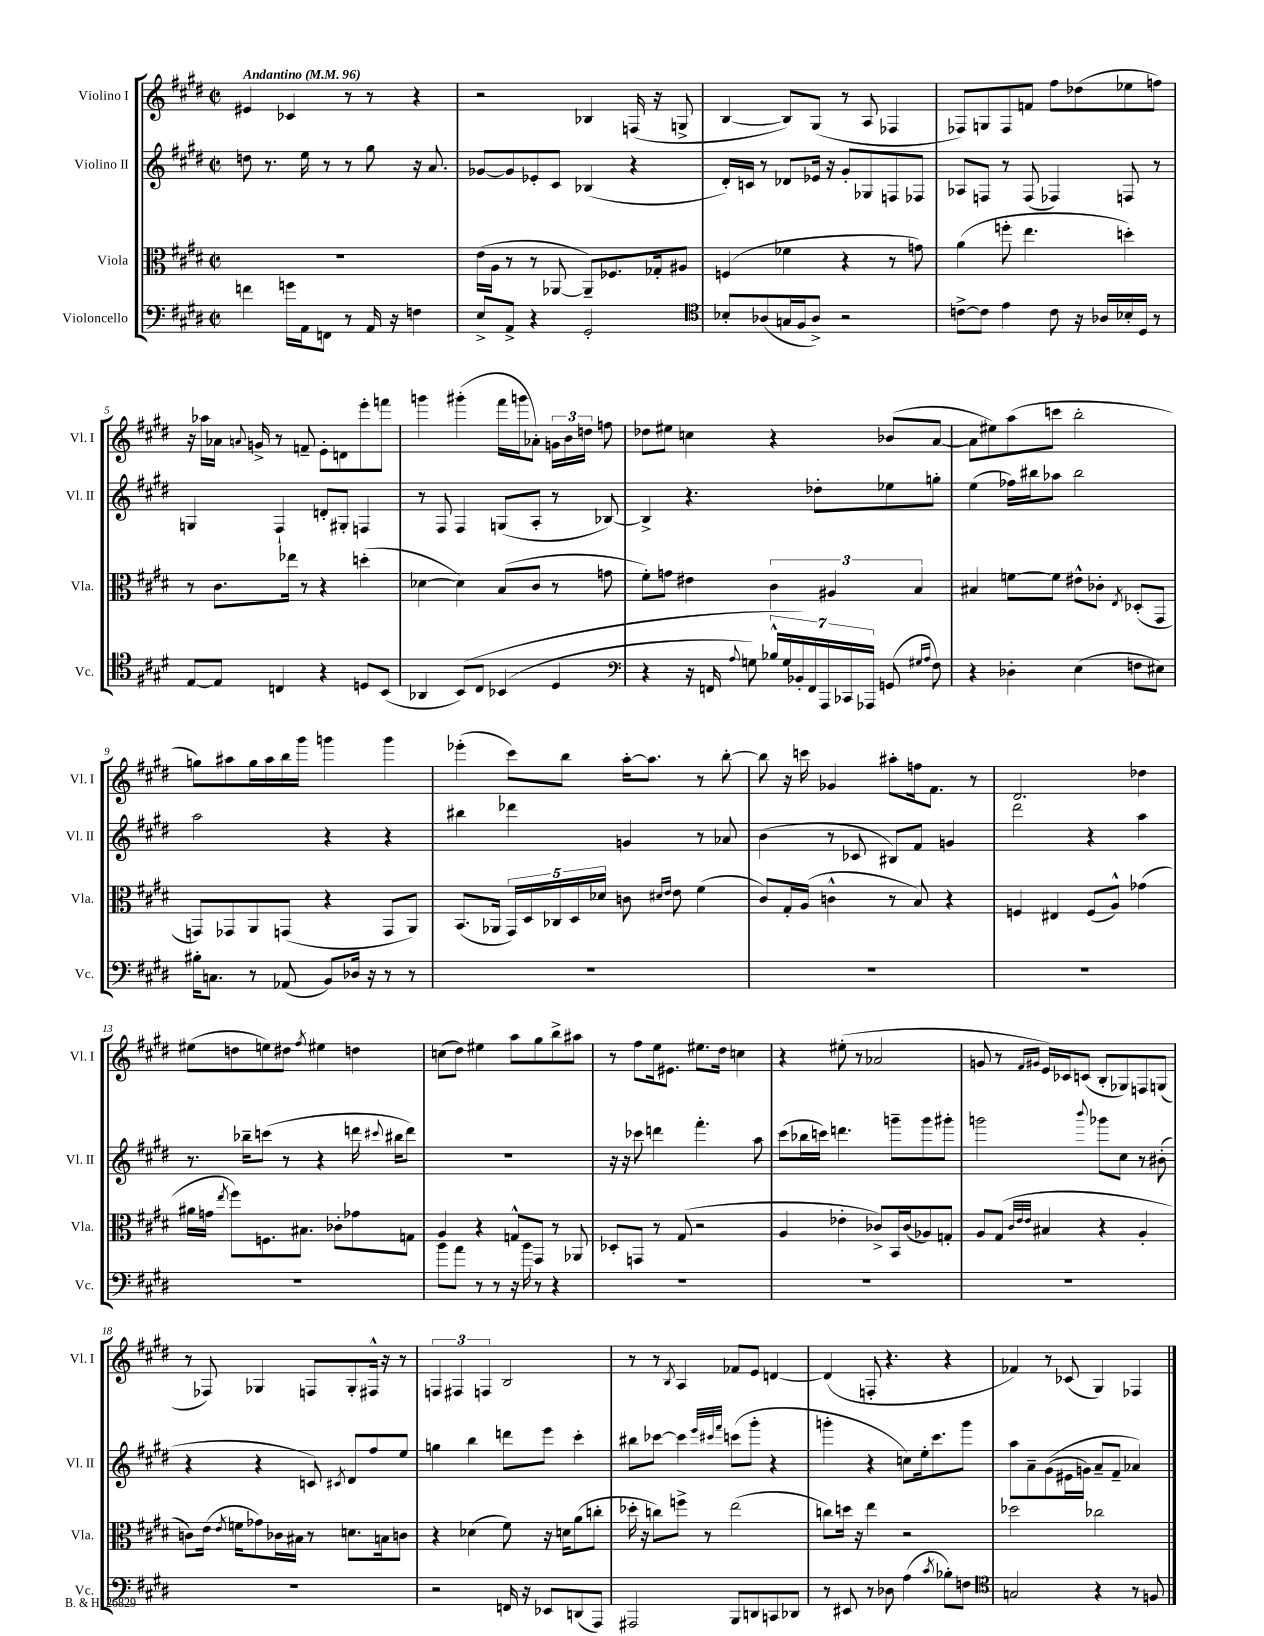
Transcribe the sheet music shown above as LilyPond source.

<<
\new StaffGroup <<
\new Staff = "s0" \with { instrumentName = "Violino I" shortInstrumentName = "Vl. I" } {
    \clef treble \key e \major \defaultTimeSignature \time 2/2 \tempo "Andantino" 4 = 96
    \autoBeamOff eis'4 ces'4 r8 r8 r4 |
    r2 bes4 f16( r16 g8-> |
    b4~ b8[) gis8]( r8 a8 fes4 |
    fes8[) g8 fes8 f'8] fis''8[ des''8( ees''8 f''8]) |
    r16 aes''16[ aes'16] \appoggiatura { a'8 } g'16-> r8 f'8-- e'8[-. d'8 e'''8-. f'''8] |
    g'''4 gis'''4-.( fis'''16[ g'''16 aes'8]-.) \tuplet 3/2 { g'16[ b'16 d''16] } f''8 |
    des''8[ eis''8] c''4 r4 bes'8[( a'8]~ |
    a'8[ eis''8) a''8( c'''8] b''2-. |
    g''8[) ais''8 g''16 ais''16 b''16 gis'''16] g'''4 g'''4 |
    ees'''4-.( cis'''8[) b''8] a''16[~-. a''8.] r8 b''8~-. |
    b''8 r16 c'''16 ges'4 ais''8[-. f''16 fis'8.] r8 |
    dis'2. des''4 |
    eis''8[( d''8 e''8) dis''8] \acciaccatura { fis''8 } eis''4 d''4 |
    c''8[( dis''8]) eis''4 a''8[ gis''8 b''8-> ais''8] |
    r8 fis''8[ e''16 eis'8.] eis''8.[ dis''16] c''4 |
    r4 eis''8-.( r8 aes'2 |
    g'8 r8 \grace { fis'16[ gis'16] } e'16[) ces'16 c'8]( b8[-. ges8) f8 g8]( |
    r8 fes8) ges4 f8[ ges8-. fis16]-^ r16 r8 |
    \tuplet 3/2 { f4 fis4 f4 } b2 |
    r8 r8 \acciaccatura { b8 } a4 fes'8[ e'8] d'4~ |
    d'4( f8-. r4. r4 |
    fes'4) r8 ces'8( gis4) fes4 \bar "|." |
}
\new Staff = "s1" \with { instrumentName = "Violino II" shortInstrumentName = "Vl. II" } {
    \clef treble \key e \major \defaultTimeSignature \time 2/2
    \autoBeamOff d''8 r8. e''16 r8 r8 gis''8 r16 a'8. |
    ges'8[~ ges'8 ees'8-. cis'8] bes4( r4 |
    dis'16[-.) c'16] r8 des'8[ ees'16] r16 gis'8[-. ges8 f8 fes8] |
    aes8[ f8] r8 f8( fes4) f8 r8 |
    g4 fis4-! d'8[-. gis8]-. f4 |
    r8 fis8 fis4 g8[( a8]-. r8 bes8~) |
    bes4-> r4. des''8[-. ees''8 g''8]-. |
    e''4( fes''16[) bis''16 aes''8] bis''2 |
    a''2 r4 r4 |
    bis''4 des'''4 g'4 r8 aes'8 |
    b'4( r8 ces'8 bis8[) fis'8] g'4 |
    dis'''2 r4 a''4 |
    r8. bes''16[-- c'''8]( r8 r4 d'''16 \appoggiatura { cis'''8 } bis''16[ d'''8]) |
    R1 |
    r16 r16 ces'''8 d'''4 fis'''4.-. a''8 |
    cis'''8[( bes''16 c'''16]) d'''4. g'''8[-- g'''8 gis'''8]-. |
    g'''2 \appoggiatura { b'''8 } ges'''8[ cis''8] r8 bis'8-.( |
    r4 r4 c'8) \acciaccatura { cis'8 } dis'8[ fis''8 e''8] |
    g''4 b''4 d'''8[ e'''8] cis'''4-. |
    bis''8[ ces'''8]~ ces'''4 \grace { e'''32[ cis'''32 fis'''32] } c'''8[( gis'''8]-. r4 |
    g'''4-. r4 c''8[) e''16-. cis'''8. g'''8] |
    a''8[ a'8-- gis'8(\( eis'16 g'16]) a'8[-- fis'8]-- aes'4\) \bar "|." |
}
\new Staff = "s2" \with { instrumentName = "Viola" shortInstrumentName = "Vla." } {
    \clef alto \key e \major \defaultTimeSignature \time 2/2
    \autoBeamOff R1 |
    e'16[( a16] r8 r8 aes,8~ aes,8[--) fes8. ges16-. ais8] |
    f4( fes'4 r4 r8 g'8) |
    a'4( f''8-. e''4. d''4-.) |
    r8 cis'8.[ ees''16] r8 r4 d''4-.( |
    des'4~ des'4) b8[( cis'8] r8 g'8 |
    fis'8[-.) g'8] eis'4 \tuplet 3/2 { cis'4 ais4 b4 } |
    bis4 f'8[~ f'8] eis'8[-^ ces'8]-. \acciaccatura { e8 } des8[-.( gis,8] |
    g,8[) ges,8 a,8 g,8]( r4 g,8[ a,8]) |
    b,8.[( aes,16] \tuplet 5/4 { gis,16[) dis16 ces16 dis16 des'16] } c'8 \grace { dis'16[ e'16] } e'8 fis'4( |
    cis'8[) gis16-. a16]( c'4-^ r8 b8) r4 |
    f4 eis4 f8[( a8]-^) ges'4( |
    ais'16[ g'16] \acciaccatura { e''8 } fis''8[) f8. bis8.] ces'8[-. ges'8 g8] |
    a4 r4 g8[-^ gis,8] r8 aes,8 |
    des8[-. g,8] r8 gis8( r2 |
    a4 ees'4-. ces'8[->) b,16 ces'16( aes8) g8]-. |
    a8[ gis8]( \grace { cis'32[ e'32 e'32] } bis4 r4 a4-. |
    c'8[) e'16]( \acciaccatura { e'8 } f'16[ ges'8) ces'16 bis16] r8 d'8.[ b16 c'8] |
    r4 des'4( fis'8) r16 d'16[ a'8( c''8]-. |
    des''16-. r16 c''8[) f''8]-> r8 e''2( |
    c''8[) d''16] r16 e''4 r2 |
    des''2 ces''2 \bar "|." |
}
\new Staff = "s3" \with { instrumentName = "Violoncello" shortInstrumentName = "Vc." } {
    \clef bass \key e \major \defaultTimeSignature \time 2/2
    \autoBeamOff f'4 g'16[ a,16 f,8] r8 a,16 r16 f4 |
    e8[-> a,8]-> r4 gis,2-. |
    \clef tenor bes8[-. aes8( g16 fis16 aes8]->) r2 |
    c'8[~-> c'8] e'4 c'8 r16 aes16[ bes16-. dis16] r8 |
    e8[~ e8] c4 r4 d8[ b,8]( |
    aes,4 b,8[)\( cis8] bes,4( dis4 |
    \clef bass r4 r16 f,16 \appoggiatura { a8 } g8) \tuplet 7/4 { bes16[-^ g16 bes,16-.\) f,16 a,,16 ces,16 aes,,16] } g,8( \grace { gis16[ a16] } fis8) |
    r4 des4-. e4( f8[ eis8]) |
    bis16[-. c8.] r8 aes,8( b,8[) des16] r16 r8 r8 |
    R1 |
    R1 |
    R1 |
    R1 |
    b'8[ a'8] r8 r8 r16 b'16 r8 r4 |
    R1 |
    R1 |
    R1 |
    R1 |
    r2 f,16 r16 ees,8[ d,8( a,,8]) |
    ais,,2 b,,8[ d,8 c,8 des,8] |
    r8 eis,8 r8 des8 a4( \acciaccatura { cis'8 } bes8[-.) f8] |
    \clef tenor g2 r4 r8 f8 \bar "|." |
}
>>
>>
